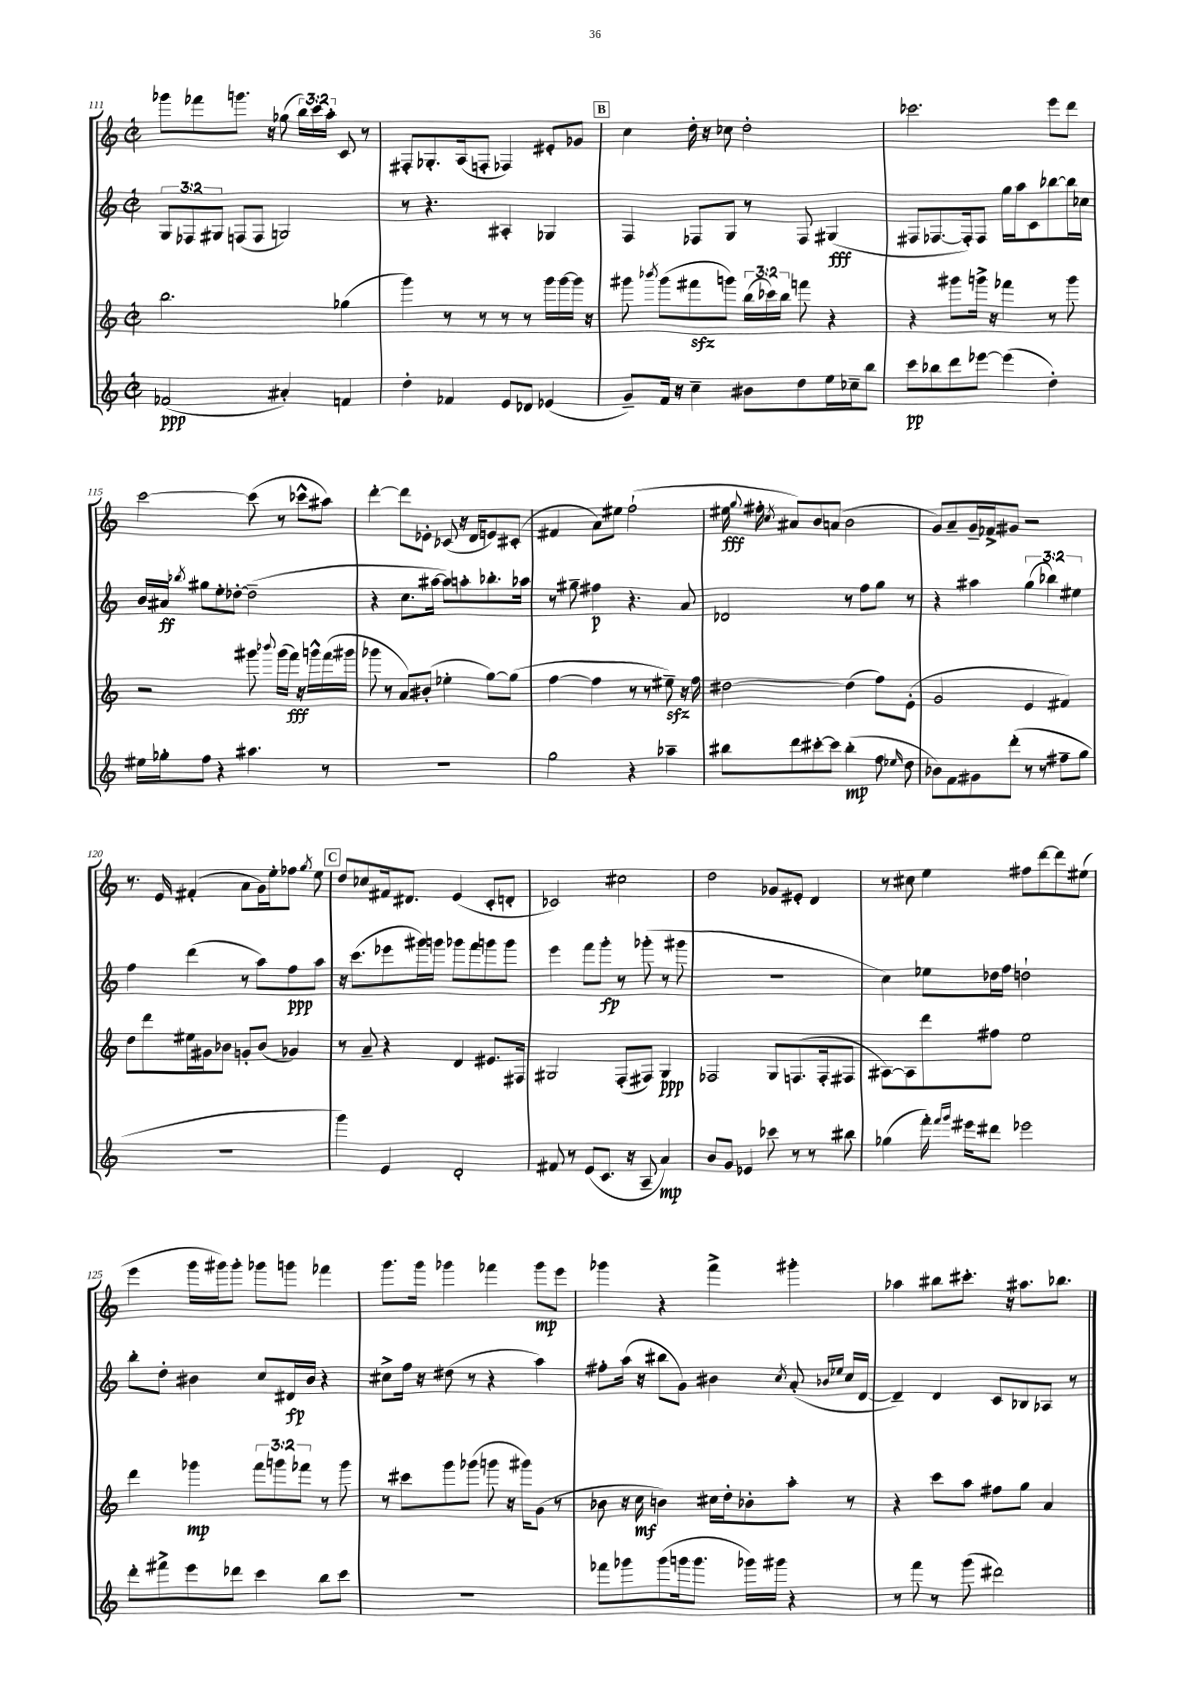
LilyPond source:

<<
\new StaffGroup <<
\new Staff = "s0" {
    \clef treble \key c \major \defaultTimeSignature \time 2/2 \override Staff.TupletNumber.text = #tuplet-number::calc-fraction-text
    \autoBeamOff ges'''8[ fes'''8 g'''8.] r16 ges''8( \tuplet 3/2 { b''16[) c'''16 a''16]-. } c'8 r8 |
    fis8[-. ges8.-. a16( f8]-. fes4) eis'8[-. ges'8] |
    \mark \markup { \box "B" } c''4 d''16-. r16 ces''8 d''2-. |
    ces'''2. e'''8[ d'''8] |
    c'''2~ c'''8( r8 ces'''8[-^ ais''8]) |
    d'''4~-. d'''8[ ees'8]-. ces'8( r16 d'16[ e'8) cis'8]-.( |
    fis'4 a'8[) eis''8] f''2-!( |
    eis''16\fff \appoggiatura { g''8 } fis''16-. \acciaccatura { c''8 } ais'8[) b'8 a'8]( b'2 |
    g'8[) a'8-- g'16-- fes'16-> gis'8] r2 |
    r8. e'16 fis'4-.( a'8[ g'16) e''16-. fes''8] \acciaccatura { g''8 } e''8 |
    \mark \markup { \box "C" } d''8[ ces''8 fis'16 dis'8.] e'4( c'8[-. d'8]-. |
    ces'2) cis''2 |
    d''2 ges'8[ eis'8]-. d'4 |
    r8 cis''8 e''4 fis''8[ d'''8~ d'''8 eis''8]( |
    e'''4 g'''16[ gis'''16) gis'''8]-. ges'''8[ g'''8] fes'''4 |
    g'''8.[ g'''16] ges'''4 fes'''4 ges'''8[\mp e'''8] |
    ges'''4 r4 f'''4-> gis'''4-. |
    aes''4 bis''8[ cis'''8.]-. r16 ais''8.[ bes''8.] \bar "|." |
}
\new Staff = "s1" {
    \clef treble \key c \major \defaultTimeSignature \time 2/2 \override Staff.TupletNumber.text = #tuplet-number::calc-fraction-text
    \autoBeamOff \tuplet 3/2 { g8[ fes8 gis8] } f8[( f8] g2) |
    r8 r4. ais4-. ges4 |
    \mark \markup { \box "B" } f4 fes8[ g8] r8 fes8 gis4\fff( |
    fis8[ fes8.~ fes16-.) fes8] g''16[ a''16 c'8 bes''8~ bes''16 ces''16] |
    b'16[ ais'16]\ff \acciaccatura { bes''8 } gis''8[ e''8-. des''8]~-. des''2--( |
    r4 c''8.[ ais''16]~ ais''8[) a''8-. bes''8.-. aes''16] |
    r8 gis''8-- fis''4\p r4. a'8 |
    des'2 r8 f''8[ g''8] r8 |
    r4 ais''4 \tuplet 3/2 { g''4( bes''4) eis''4 } |
    f''4 d'''4( r8 a''8[) f''8\ppp a''8] |
    \mark \markup { \box "C" } r16 c'''8.[( ees'''8 gis'''16) g'''16] ges'''8[ f'''8 g'''8 g'''8] |
    e'''4 f'''8[ g'''8]-.\fp r8 ges'''8-.( r8 gis'''8 |
    R1 |
    c''4) ees''8[ des''16 f''16] d''2-! |
    b''8[-. d''8]-. bis'4 c''8[ dis'16\fp bis'16] r4 |
    cis''8[-> f''16] r16 dis''8( r8 r4 a''4) |
    fis''8[-. a''16]( r16 bis''8[ g'8]) bis'4 \acciaccatura { c''8 } a'8-.( \grace { bes'16[ ees''16] } c''16[ d'16]~ |
    d'4--) d'4 c'8[ bes8 aes8] r8 \bar "|." |
}
\new Staff = "s2" {
    \clef treble \key c \major \defaultTimeSignature \time 2/2 \override Staff.TupletNumber.text = #tuplet-number::calc-fraction-text
    \autoBeamOff b''2. ges''4( |
    g'''4) r8 r8 r8 r8 g'''16[ g'''16~ g'''16] r16 |
    \mark \markup { \box "B" } gis'''8 \acciaccatura { bes'''8 } gis'''8[( fis'''8\sfz g'''8]) \tuplet 3/2 { b''16[( ces'''16) b''16] } f'''8 r4 |
    r4 gis'''8[ g'''16]-> r16 fes'''4 r8 g'''8 |
    r2 gis'''8 \appoggiatura { bes'''8 } gis'''16[( f'''16]\fff) r16 g'''16[-^ f'''16( gis'''16] |
    ges'''8 r8 a'8[) bis'8]-.( ees''4-. g''8[~) g''8]( |
    f''4~ f''4 r8 r8 eis''8--\sfz) r16 f''16 |
    dis''2~ dis''4( f''8[) e'8]-.( |
    g'2 e'4 fis'4) |
    d''8[ d'''8 eis''16 gis'16 bes'8] g'8[-. bes'8]( ges'4) |
    \mark \markup { \box "C" } r8 a'8-- r4 d'4 eis'8.[ fis16] |
    gis2 f8[-.( fis8]) gis4\ppp |
    fes2 g8[ f8.( f16-. fis8] |
    ais8[~) ais8 d'''8 fis''8] e''2 |
    d'''4 ges'''4\mp \tuplet 3/2 { f'''8[ g'''8 fes'''8] } r8 g'''8 |
    r8 cis'''8[ g'''8 ges'''8]( g'''8 r16 gis'''16[) g'8]( r8 |
    bes'8 r16 c''16\mf b'4) cis''16[ d''16-. bes'8-. a''8]-. r8 |
    r4 c'''8[ a''8] fis''8[ g''8] a'4 \bar "|." |
}
\new Staff = "s3" {
    \clef treble \key c \major \defaultTimeSignature \time 2/2
    \autoBeamOff fes'2\ppp( ais'4-.) f'4 |
    d''4-. fes'4 e'8[ des'8] ees'4( |
    \mark \markup { \box "B" } g'8[--) f'16] r16 c''4-- bis'8[ d''8 e''16 ces''16-- b''8] |
    c'''8[\pp bes''8 d'''8 ees'''8]~ ees'''4( d''4-.) |
    eis''16[ ges''16-. f''8] r4 ais''4. r8 |
    R1 |
    g''2 r4 aes''4-- |
    bis''8[ d'''8 cis'''8~-. cis'''8] bis''4-.\mp( f''8 \grace { ees''16 } d''8 |
    bes'8[) f'8 gis'8 d'''8]-.( r8 r8 fis''8[-- g''8] |
    R1 |
    \mark \markup { \box "C" } g'''4) e'4 d'2-. |
    fis'8 r8 e'8[( c'8.] r16 a8-- a'4\mp) |
    b'8[ g'8] ees'4 ces'''8 r8 r8 bis''8 |
    ges''4( f'''16-.) \grace { f'''16[ g'''16] } eis'''16[ dis'''8] ees'''2 |
    d'''8[-. fis'''8-> e'''8 des'''8] c'''4 b''8[ c'''8] |
    R1 |
    fes'''8[ ges'''8 ges'''8( g'''16 g'''8.] ges'''16[) gis'''16] r4 |
    r8 f'''8 r8 g'''8( dis'''2) \bar "|." |
}
>>
>>
\layout { \context { \Score currentBarNumber = #111 } }
